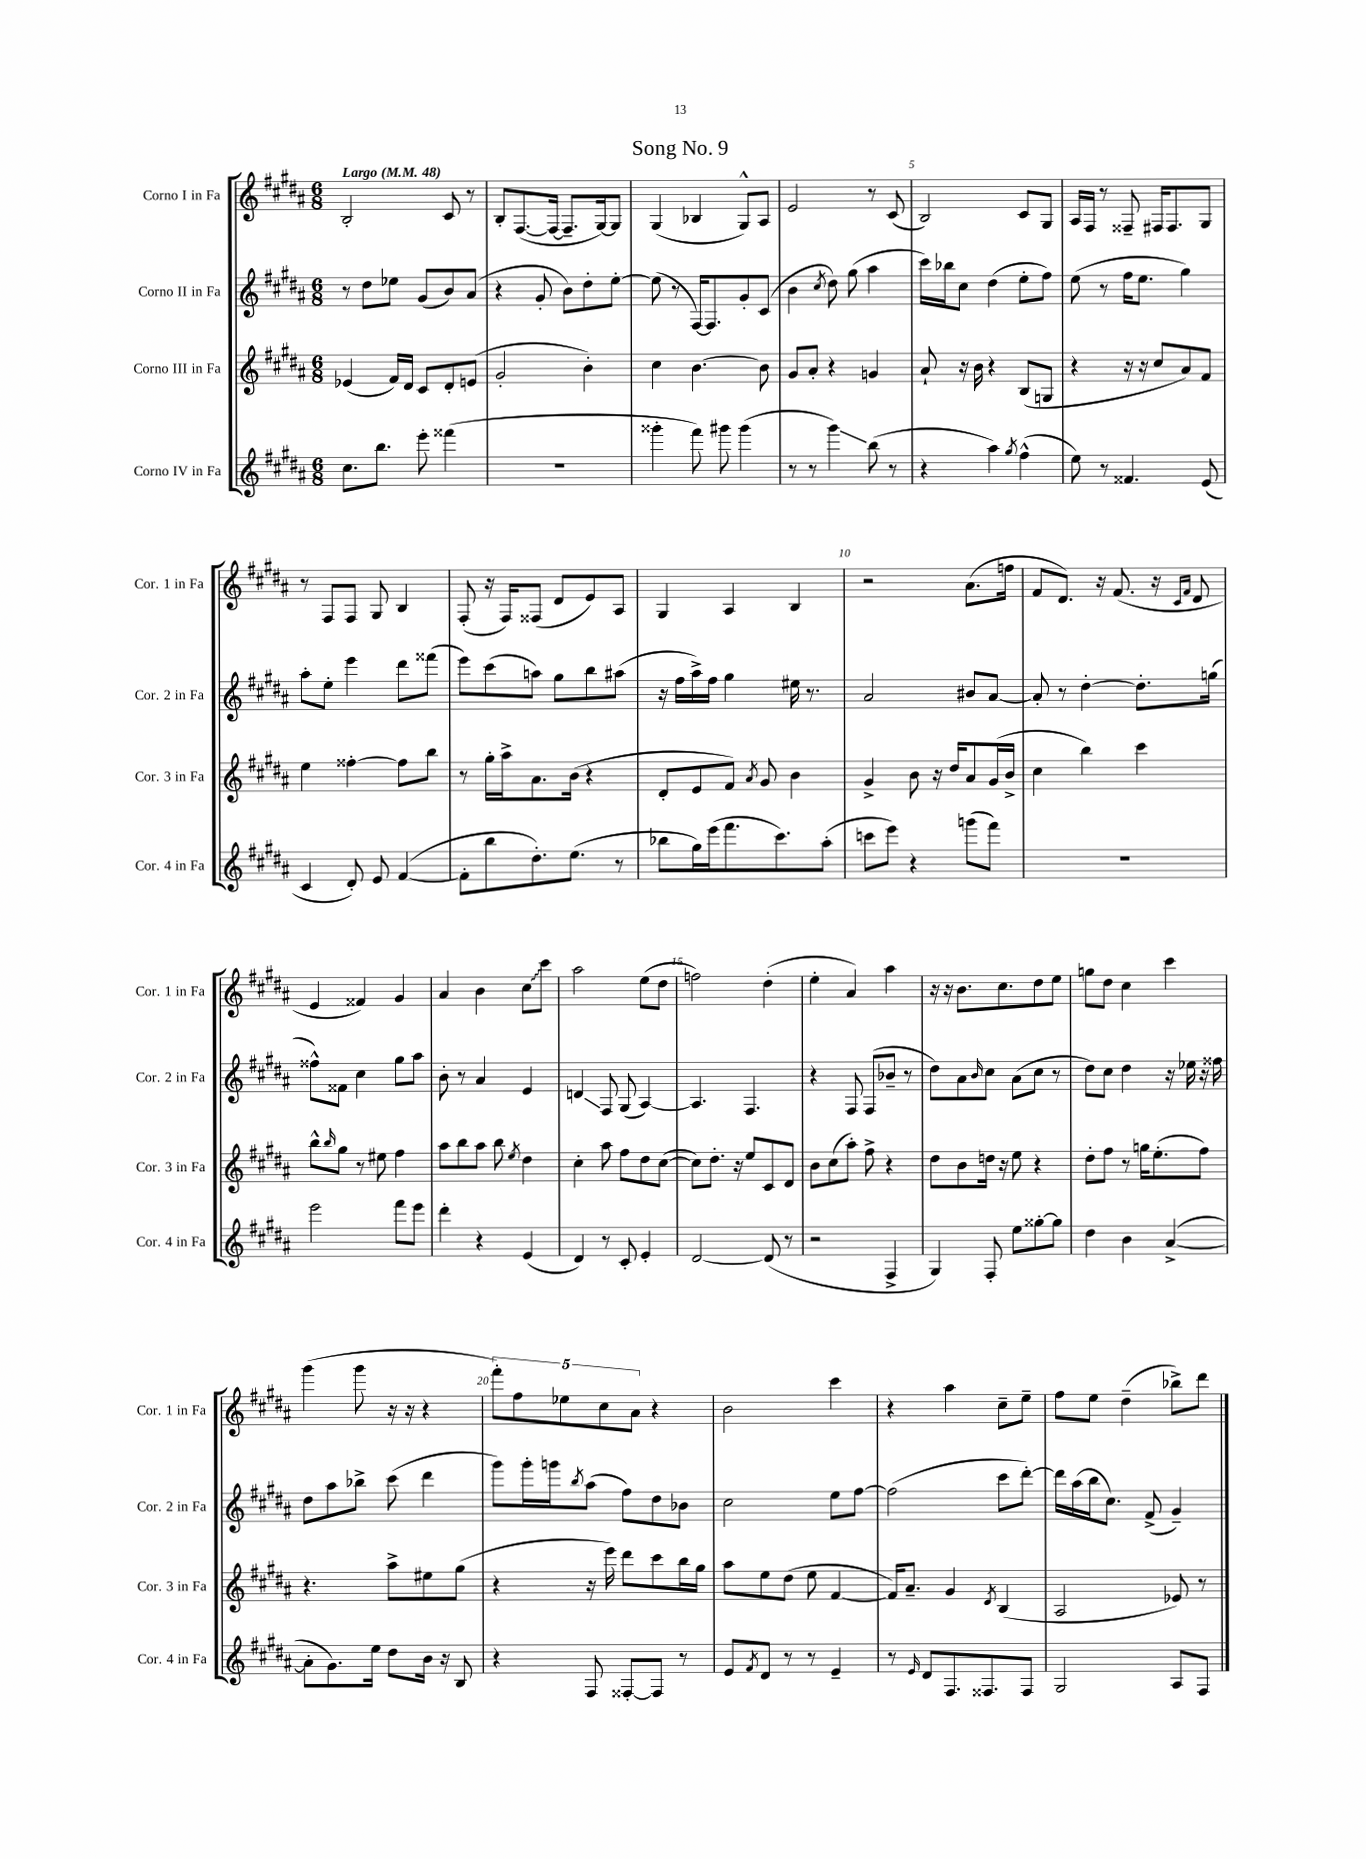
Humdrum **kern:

**kern	**kern	**kern	**kern
*staff4	*staff3	*staff2	*staff1
*clefG2	*clefG2	*clefG2	*clefG2
*k[f#c#g#d#a#]	*k[f#c#g#d#a#]	*k[f#c#g#d#a#]	*k[f#c#g#d#a#]
*M6/8	*M6/8	*M6/8	*M6/8
*MM48	*MM48	*MM48	*MM48
8.cc#	(4e-	8r	2B'
.	.	8dd#	.
8.bb	.	.	.
.	16f#)	8ee-	.
.	16d#	.	.
8eee'	8c#	(8g#	.
(4fff##	8d#'	8b)	8c#
.	(8e	(8a#	8r
=	=	=	=
2.r	2g#'	4r	8B'
.	.	.	([8.F#
.	.	8g#'	.
.	.	.	16F#_
.	.	8b)	8.F#~]
.	4b')	8dd#'	.
.	.	.	[16G#)
.	.	[8ee'	8G#]
=	=	=	=
4ggg##'	4cc#	(8ee]	(4G#
.	.	8r	.
8fff#)	[4.b	[16F#)	4B-
.	.	8.F#]	.
8ggg#	.	.	.
(4ggg#	.	8g#'	8G#^^)
.	8b]	(8c#	8A#
=	=	=	=
8r	8g#	4b	2e
8r	8a#'	.	.
.	.	8qcc#	.
4ggg#)	4r	8dd#)	.
.	.	(8gg#	.
(8bb	4g	4aa#	8r
8r	.	.	(8c#
=	=	=	=
4r	8a#`	16ccc#)	2B)
.	.	16bb-	.
.	16r	8cc#	.
.	16b	.	.
4aa#)	4r	(4dd#	.
8qgg#	.	.	.
(4ff#^^	(8B	8ee'	8c#
.	8G	8ff#)	8G#
=	=	=	=
8ee)	4r	(8ee	16A#
.	.	.	16F#
8r	.	8r	8r
4.f##	16r	16ff#	8F##~
.	16r	8.ee	.
.	8cc#	.	16F#
.	.	.	8.F#
.	8a#)	4gg#)	.
(8e	8f#	.	8G#
=	=	=	=
4c#	4ee	8aa#'	8r
.	.	8ee'	8F#
8d#')	[4ff##'	4eee	8F#
8e	.	.	8G#
([4f#	8ff##]	8ddd#	4B
.	8bb	(8fff##	.
=	=	=	=
8f#']	8r	8eee)	(8F#'
8bb	16gg#'	(8ccc#	16r
.	16aa#^	.	16F#)
8.dd#')	8.a#	8aa)	(8F##
.	.	8gg#	8d#
(8.ee	(16b	.	.
.	4r	8bb	8e)
8r	.	(8aa#	8A#
=	=	=	=
8bb-	8d#'	16r	4G#
.	.	16ff#	.
16gg#)	8e	16aa#^)	.
(16eee	.	16ff#	.
8.fff#	8f#)	4gg#	4A#
.	8qa#	.	.
.	8g#	.	.
8.ccc#)	.	.	.
.	4b	16ee#	4B
.	.	8.r	.
(8aa#'	.	.	.
=	=	=	=
8ccc	4g#^	2a#	2r
8eee)	.	.	.
4r	8b	.	.
.	16r	.	.
.	16dd#	.	.
(8ggg	8a#	8b#	(8.a#
8fff#)	(16g#	[8a#	.
.	16b^	.	16ff
=	=	=	=
2.r	4cc#	8a#']	8f#
.	.	8r	8.d#)
.	4bb)	[4dd#'	.
.	.	.	16r
.	.	.	(8.f#
.	4ccc#	8.dd#']	.
.	.	.	16r
.	.	.	16qqc#
.	.	.	16qqf#
.	.	.	8d#
.	.	(16gg	.
=	=	=	=
2eee	8bb^^	8ff##^^)	4e
.	16qqbb	.	.
.	8gg#	8f##	.
.	8r	4cc#	4f##)
.	8ee#	.	.
8fff#	4ff#	8gg#	4g#
8eee	.	8aa#	.
=	=	=	=
4ddd#'	8aa#	8b'	4a#
.	8bb	8r	.
4r	8aa#	4a#	4b
.	8bb	.	.
.	8qee	.	.
(4e	4dd#	4e	8cc#
.	.	.	8ccc#
=	=	=	=
4d#)	4cc#'	4d	2aa#
8r	8aa#	8F#	.
8c#'	8ff#	(8G#	.
4e'	8dd#	[4A#)	(8ee
.	([8cc#	.	8dd#
=	=	=	=
[2d#	8cc#])	4.A#]	2ff)
.	8.dd#'	.	.
.	16r	.	.
.	8ee	4.F#	.
(8d#]	8c#	.	(4dd#'
8r	8d#	.	.
=	=	=	=
2r	8b	4r	4ee'
.	(8cc#	.	.
.	8aa#')	8F#	4a#)
.	8ff#^	(8F#	.
4F#^	4r	8b-~	4aa#
.	.	8r	.
=	=	=	=
4G#)	8dd#	8dd#)	16r
.	.	.	16r
.	8b	8a#	8.b
.	.	16qqb	.
8F#'	16dd	8cc#	.
.	16r	.	8.cc#
8ee	8ee	(8a#	.
[8gg##'	4r	8cc#	8dd#
8gg##]	.	8r	8ee
=	=	=	=
4dd#	8dd#'	8dd#)	8gg
.	8ff#	8cc#	8dd#
4b	8r	4dd#	4cc#
.	16gg	.	.
.	(8.ee'	.	.
([4a#^	.	16r	4ccc#
.	.	16ee-	.
.	8ff#)	16r	.
.	.	16ff##	.
=	=	=	=
8a#']	4.r	8dd#	(4ggg#
8.g#)	.	8aa#	.
.	.	8bb-^	8ggg#
16ee	.	.	.
8dd#	8aa#^	(8ccc#	16r
.	.	.	16r
16b	8ee#	4ddd#	4r
16r	.	.	.
8B	(8gg#	.	.
=	=	=	=
4r	4r	8ggg#)	10fff#')
.	.	.	10ff#
.	.	16ggg#'	.
.	.	16ggg	.
.	.	.	10ee-
.	.	8qbb	.
8F#	16r	(8aa#	.
.	.	.	10cc#
.	16eee)	.	.
[8F##'	8ddd#	8ff#)	.
.	.	.	10a#
8F##]	8ccc#	8dd#	4r
8r	16bb	8b-	.
.	16gg#	.	.
=	=	=	=
8e	8aa#	2cc#	2b
8qf#	.	.	.
8d#	8ee	.	.
8r	(8dd#	.	.
8r	8ee	.	.
4e~	[4f#	8ee	4ccc#
.	.	[8ff#	.
=	=	=	=
8r	16f#])	(2ff#]	4r
.	8.a#~	.	.
16qqe	.	.	.
8d#	.	.	.
8.F#	4g#	.	4aa#
8.F##	.	.	.
.	8qd#	.	.
.	(4B	8ccc#	8cc#~
8F##	.	[8ddd#')	8ee~
=	=	=	=
2G#	2A#	16ddd#]	8ff#
.	.	(16aa#	.
.	.	16bb	8ee
.	.	8.cc#)	.
.	.	.	(4dd#~
.	.	(8f#^	.
8A#	8e-)	4g#~)	8bb-^)
8F#	8r	.	8ddd#
==	==	==	==
*-	*-	*-	*-
